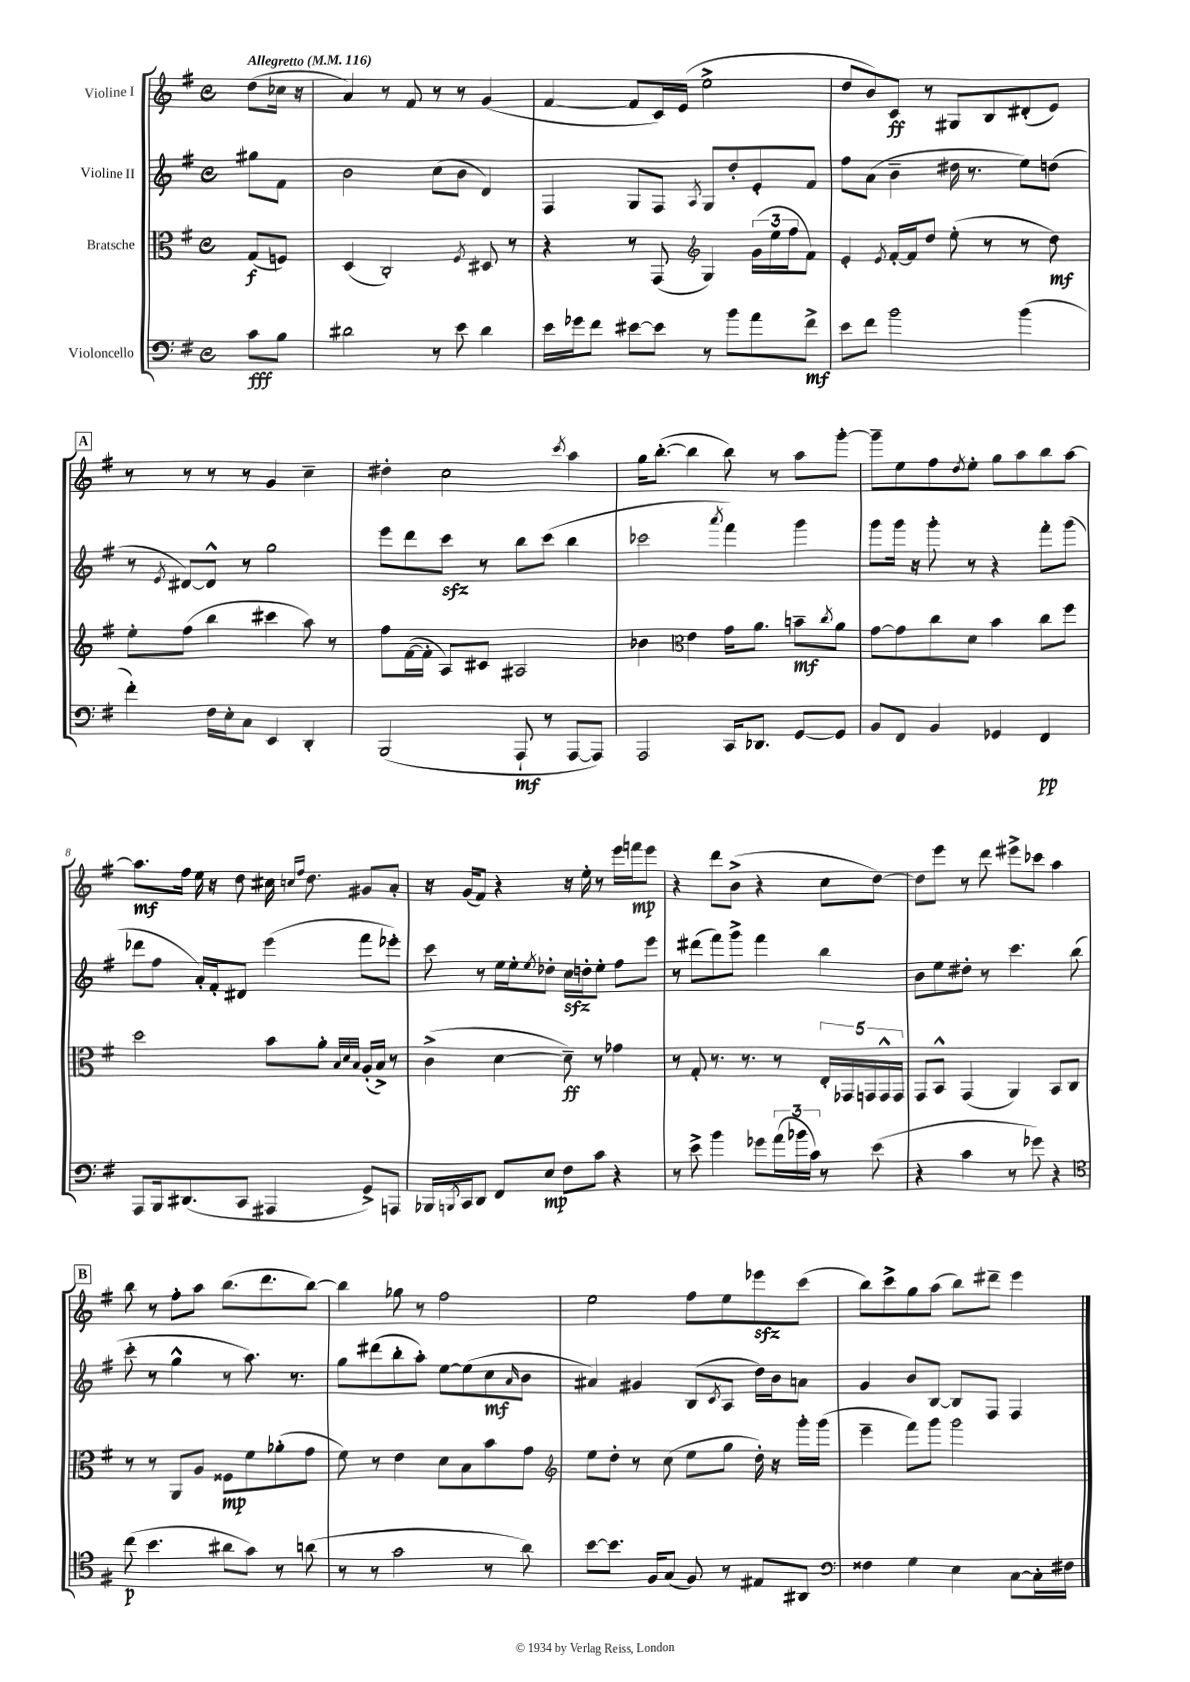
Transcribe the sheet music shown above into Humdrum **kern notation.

**kern	**kern	**kern	**kern
*staff4	*staff3	*staff2	*staff1
*clefF4	*clefC3	*clefG2	*clefG2
*k[f#]	*k[f#]	*k[f#]	*k[f#]
*M4/4	*M4/4	*M4/4	*M4/4
*met(c)	*met(c)	*met(c)	*met(c)
*MM116	*MM116	*MM116	*MM116
8c\L	(8G/L	8gg#\L	(8dd\L
8B\J	8F/J)	8f#\J	16cc-\Jk
.	.	.	16r
=	=	=	=
2d#\	(4D/	2b\	4a/)
.	2C'/)	.	8r
.	.	.	8f#/
8r	.	(8cc\L	8r
8e\	.	8b\J	8r
.	8qF#/	.	.
4d#\	8D#/	4d/)	(4g/
.	8r	.	.
=	=	=	=
16e\LL	4r	4F#/	[4f#/
16g-\J	.	.	.
8f#\J	.	.	.
[8e#\L	8r	8G/L	8f#/]L
8e#\]J	(8GG/	8F#/J	16c/L)
.	.	.	(16e/JJ
*	*clefG2	*	*
.	.	8qA/	.
8r	4G/)	8G/L	2ee^\
8b\L	.	8dd'/	.
8a\	(24g\LL	8e'/	.
.	24ee\	.	.
.	24ff#\J	.	.
8f#^\J	8f#\J)	8f#/J	.
=	=	=	=
8e\L	4e'/	8ff#\L	8dd/L
8f#\J	.	(8a\J	8b/)
.	8qe/	.	.
2b\	[16f#'/LL	4b~\	8c/J
.	16f#/]J	.	.
.	8dd/J	.	8r
.	(8ee'\	16dd#\	8G#/L
.	.	8.r	.
.	8r	.	8B/
(4b\	8r	8ee\L)	(8d#'/
.	8dd\)	(8dd\J	8e/J)
=	=	=	=
4f#'\)	8ee'\L	8r	8r
.	.	8qe/	.
.	(8ff#\J	[8d#/L)	8r
16F#\LL	4bb\	8d#^^/]J	8r
16E'\J	.	.	.
8C\J	.	8r	8r
4EE/	4ccc#\	2gg\	4g/
4DD'/	8aa\)	.	4cc~\
.	8r	.	.
=	=	=	=
(2BBB/	8ff#\L	8eee\L	4dd#'\
.	([16f#\L	8ddd\	.
.	16f#'\]JJ	.	.
.	8A/L)	8ccc\J	2cc\
.	8c#/J	8r	.
8AAA`/	2A#/	8bb\L	.
8r	.	(8ccc\J	.
.	.	.	8qccc/
[8AAA/L	.	4bb\	4aa\
8AAA/]J)	.	.	.
=	=	=	=
2AAA/	4b-\	2ccc-\	16gg\LK
.	.	.	([8.bb'\J
*	*clefC3	*	*
.	4e\	.	4bb\]
.	.	8qaaa/	.
16CC/LK	16g\LK	4fff#\)	8bb\)
8.DD-/J	8.a\J	.	.
.	.	.	8r
[8GG/L	8b~\L	4ggg\	8aa\L
.	8qcc/	.	.
8GG/]J	8a\J	.	[8ggg'\J
=	=	=	=
8BB/L	[8g\L	8ggg\L	8ggg~\]L
8FF#/J	8g\]	16ggg\Jk	8ee\
.	.	16r	.
4BB/	8cc\	8ggg'\	8ff#\
.	.	.	8qdd/
.	8d\J	8r	8ee'\J
4GG-/	4b\	4r	8gg\L
.	.	.	8aa\
4FF#/	8cc\L	8fff#'\L	8bb\
.	8ff#\J	(8ggg\J	[8aa\J
=	=	=	=
8AAA/L	2dd\	8ddd-\L	8.aa\]L
16BBB/k	.	8ff#\J	.
(8.DD#/	.	.	16ff#\Jk
.	.	16a'/LL)	16ee\
.	.	16f#'/J	16r
8CC/J	.	8d#/J	8dd\
4AAA#/	8b\L	(4eee\	16cc#\
.	.	.	16qqcc/LL
.	.	.	16qqff#/JJ
.	.	.	8.dd\
.	8a'\J	.	.
.	32qqB/LLL	.	.
.	32qqd/	.	.
.	32qqB/JJJ	.	.
8GG^/L)	(16A'/LL	8fff#\L	8g#/L
.	16B^/JJ)	.	.
8AAA/J	8r	8eee-'\J)	8a'/J
=	=	=	=
16BBB-/LL	(4c^\	8ccc\	16r
8qBBB/	.	.	.
16CC/J	.	.	(16g/LK
8DD/J	.	8r	8f#/J)
8FF#/L	[4d\	16ee\LL	4r
.	.	16ee'\J	.
.	.	8qee/	.
8E/J	.	8dd-'\J	.
8F#\L	8d~\])	16cc\LL	16r
.	.	16dd'\J	16ee'\
8c\J	8r	8ee'\J	8r
4r	4g-\	8ff#\L	16eee\LL
.	.	.	16fff\J
.	.	8eee\J	8eee\J
=	=	=	=
8r	8r	8r	4r
8e^\	8G'/	(8ddd#\L	.
4b\	8.r	8fff#\)	8ddd\L
.	.	8ggg^\J	(8b^\J
.	8.r	.	.
8g-\L	.	4fff#\	4r
(24a\L	8r	.	.
24b-\	.	.	.
24c\JJ)	.	.	.
8r	20E'/LL	4bb\	8cc\L
.	20GG-/	.	.
.	20GG/	.	.
(8e\	.	.	[8dd\J)
.	20GG^^/	.	.
.	20GG/JJ	.	.
=	=	=	=
4r	8GG/L	8b\L	8dd\]L
.	8BB^^/J	8ee\	8eee\J
4c\	(4GG/	8dd#'\J	8r
.	.	8r	8ddd\
8r	4AA/)	4.ccc\	8eee#^\L
8g-\)	.	.	8ccc-\J
4r	8BB/L	.	4aa\
.	8C/J	(8bb\	.
=	=	=	=
*clefC4	*	*	*
(8cc\	8r	8ccc'\	8bb\
4.b\	8r	8r	8r
.	8AA/L	4gg^^\	8ff#'\L
.	8A/J	.	8aa\J
8a#\L	8F##\L	8r	(8.bb\L
8g\J)	8f#\	8.aa\)	.
.	.	.	8.ddd\
8r	(8a-'\	.	.
.	.	8.r	.
(8a\	8g\J	.	[8bb\J)
=	=	=	=
8r	8f#\)	8gg\L	4bb\]
8r	8r	(8ddd#\	.
2g\	4e\	8bb'\	8gg-\
.	.	8aa'\J)	8r
.	8d\L	[8ee\L	2ff#\
.	8B\	(8ee\]	.
8r	8b\	8cc\	.
.	.	16qqa/	.
8a\)	8g\J	8b\J	.
=	=	=	=
*	*clefG2	*	*
[8b\L	8ee\L	4a#/)	2ee\
8.b\]J	8dd'\J	.	.
.	8r	4g#/	.
16F#/LK	.	.	.
(8G/J	(8cc\	.	.
8F#/)	8ee\L	(8B/L	8ff#\L
.	.	8qc/	.
8r	8gg\J	8A/J	8ee\
8E#/L	16dd'\)	16dd\LL)	8eee-\
.	16r	16b\J	.
8AA#/J	16ggg'\LL	8a\J	(8ccc\J
.	(16ggg\JJ	.	.
=	=	=	=
*clefF4	*	*	*
4F##\	4eee~\	4g/	8bb\L)
.	.	.	8ccc^\
4G\	8fff#\L)	8b/L	8gg\
.	8ggg\J	[8B/J	(8aa\J
4E\	2ggg\	8B/]L	8bb\L)
.	.	8F#/J	8ddd#~\J
[8C\L	.	4F#/	4eee\
16C'\]L	.	.	.
16F#\JJ	.	.	.
==	==	==	==
*-	*-	*-	*-
